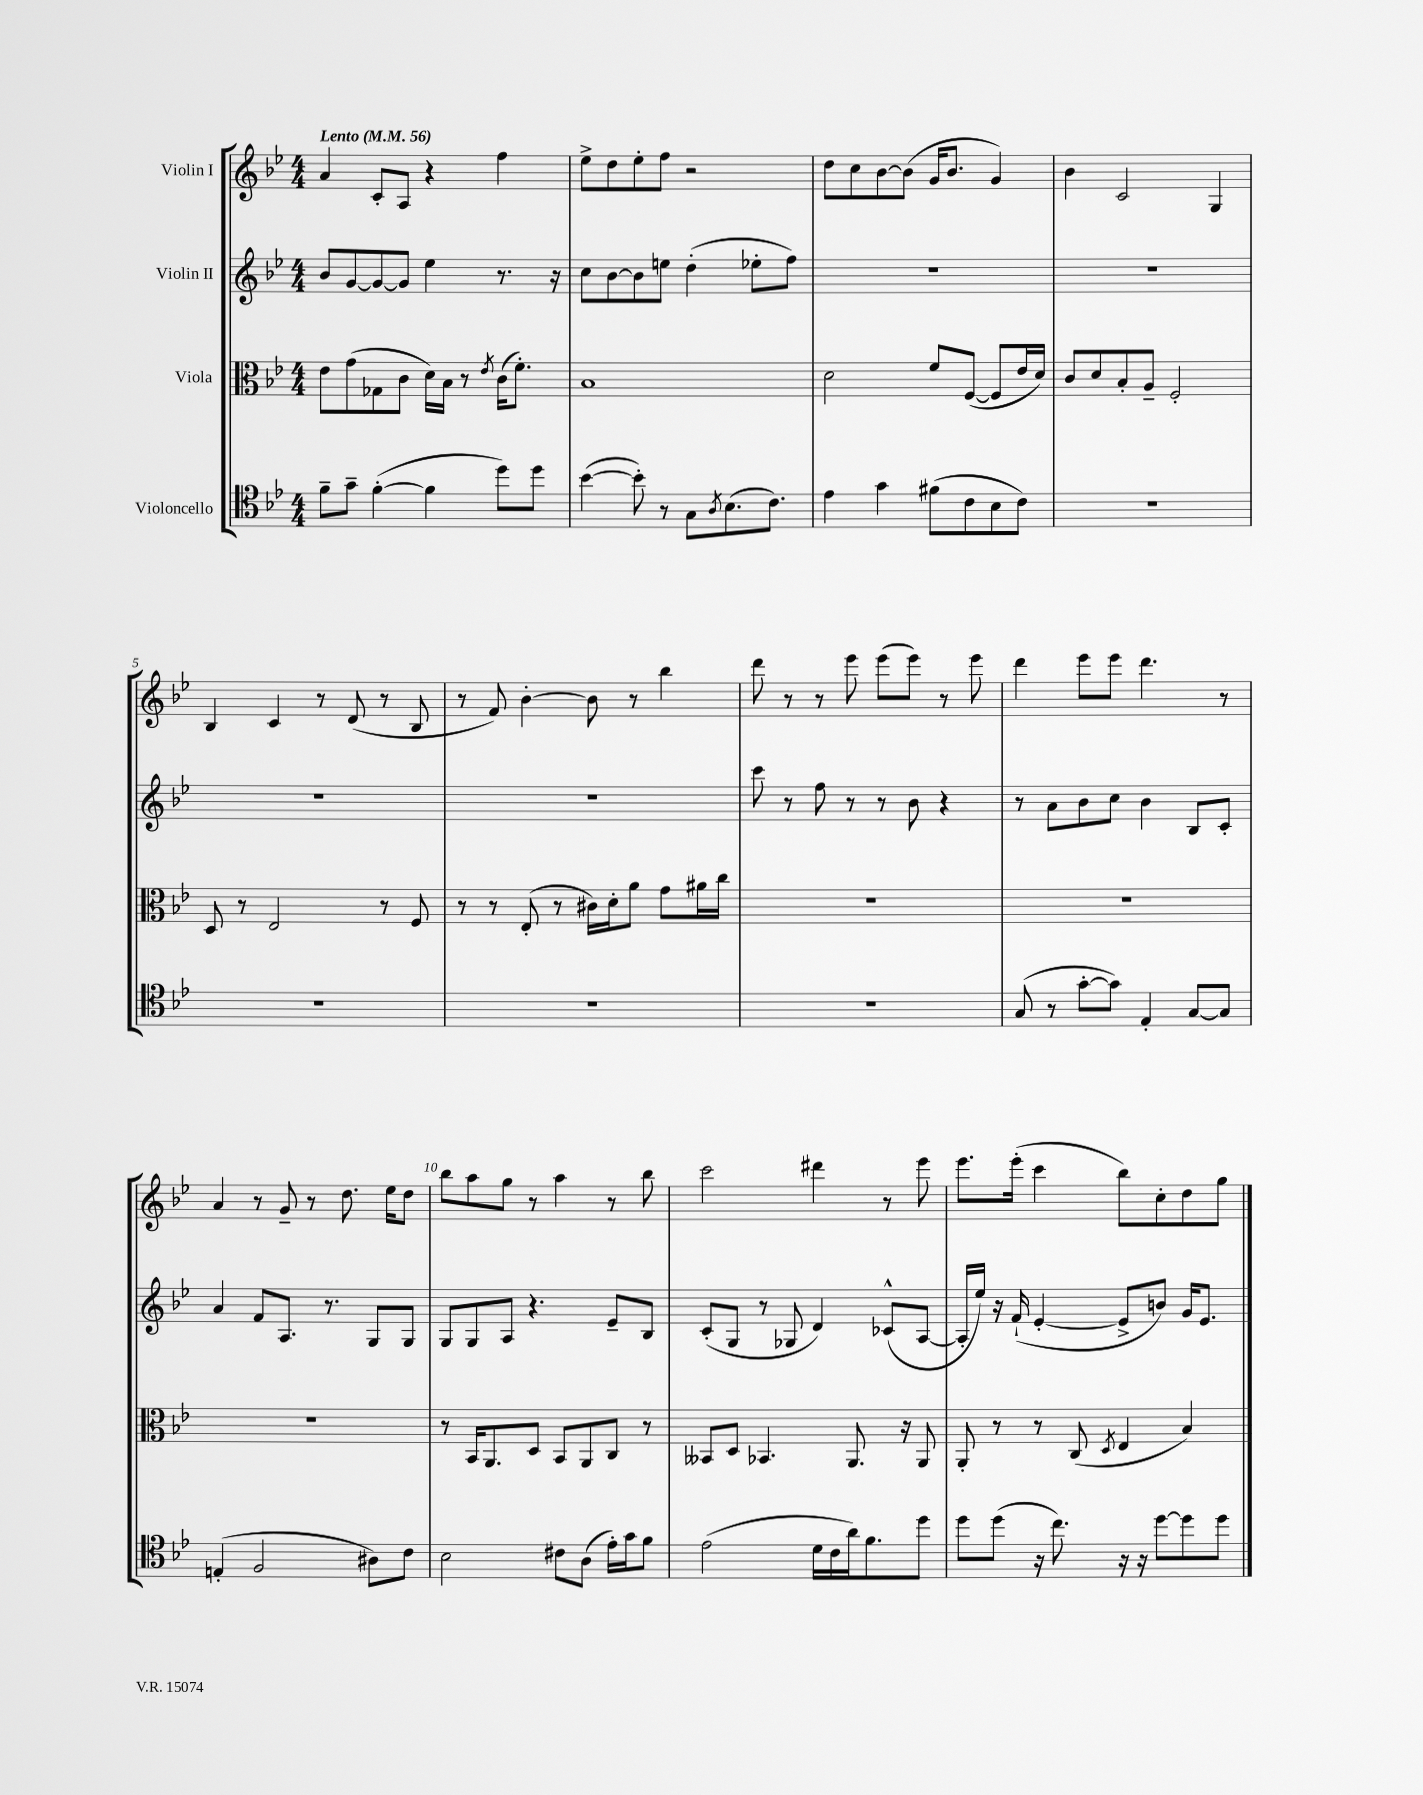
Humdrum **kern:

**kern	**kern	**kern	**kern
*part4	*part3	*part2	*part1
*staff4	*staff3	*staff2	*staff1
*I"Violoncello	*I"Viola	*I"Violin II	*I"Violin I
*clefC4	*clefC3	*clefG2	*clefG2
*k[b-e-]	*k[b-e-]	*k[b-e-]	*k[b-e-]
*M4/4	*M4/4	*M4/4	*M4/4
*MM56	*MM56	*MM56	*MM56
=1	=1	=1	=1
!	!	!	!LO:TX:a:B:t=Lento
8f~\L	8e-\L	8b-/L	4a/
8g~\J	(8g\	[8g/	.
([4f'\	8G-X\	8g/_	8c'/L
.	8c\J	8g/J]	8A/J
4f\]	16d\LL)	4ee-\	4r
.	16B-\JJ	.	.
.	8r	.	.
.	8qe-/	.	.
8dd\L)	(16c\KL	8.r	4ff\
.	8.f'\J)	.	.
8dd\J	.	.	.
.	.	16r	.
=2	=2	=2	=2
([4b-\	1B-	8cc\L	8ee-^\L
.	.	[8b-\	8dd\
8b-'\])	.	8b-\]	8ee-'\
8r	.	8een\J	8ff\J
8G\L	.	(4dd'\	2r
8qA/	.	.	.
(8.B-\	.	.	.
.	.	8ee-X'\L	.
8.c\J)	.	.	.
.	.	8ff\J)	.
=3	=3	=3	=3
4e-\	2d\	1r	8dd\L
.	.	.	8cc\
4g\	.	.	[8b-\
.	.	.	(8b-\J]
(8f#X\L	8f/L	.	16g/KL
.	.	.	8.b-/J
8c\	([8F/J	.	.
8B-\	8F/L]	.	4g/)
8c\J)	16e-/L	.	.
.	16d/JJ)	.	.
=4	=4	=4	=4
1r	8c/L	1r	4b-\
.	8d/	.	.
.	8B-'/	.	2c/
.	8A~/J	.	.
.	2F'/	.	.
.	.	.	4G/
!!LO:LB:g=z
=5	=5	=5	=5
1r	8D/	1r	4B-/
.	8r	.	.
.	2E-/	.	4c/
.	.	.	8r
.	.	.	(8d/
.	8r	.	8r
.	8F/	.	8B-/
=6	=6	=6	=6
1r	8r	1r	8r
.	8r	.	8f/)
.	(8E-'/	.	[4b-'\
.	8r	.	.
.	16c#X\LL)	.	8b-\]
.	16d'\J	.	.
.	8a\J	.	8r
.	8g\L	.	4bb-\
.	16a#X\L	.	.
.	16cc\JJ	.	.
=7	=7	=7	=7
1r	1r	8ccc\	8ddd\
.	.	8r	8r
.	.	8ff\	8r
.	.	8r	8eee-\
.	.	8r	(8eee-\L
.	.	8b-\	8eee-\J)
.	.	4r	8r
.	.	.	8eee-\
=8	=8	=8	=8
(8G/	1r	8r	4ddd\
8r	.	8a\L	.
[8g'\L	.	8b-\	8eee-\L
8g\J])	.	8cc\J	8eee-\J
4E-'/	.	4b-\	4.ddd\
[8G/L	.	8B-/L	.
8G/J]	.	8c'/J	8r
!!LO:LB:g=z
=9	=9	=9	=9
(4En'/	1r	4a/	4a/
2F/	.	8f/L	8r
.	.	8.A/J	8g~/
.	.	.	8r
.	.	8.r	.
.	.	.	8.dd\
8A#X\L)	.	8G/L	.
.	.	.	16ee-\KL
8c\J	.	8G/J	8dd\J
=10	=10	=10	=10
2B-\	8r	8G/L	8bb-\L
.	16BB-/KL	8G/	8aa\
.	8.AA/	.	.
.	.	8A/J	8gg\J
.	8D/J	4.r	8r
8c#X\L	8BB-/L	.	4aa\
(8A\J	8AA/	.	.
16e-'\LL)	8C/J	8e-~/L	8r
16g\J	.	.	.
8f\J	8r	8B-/J	8bb-\
=11	=11	=11	=11
(2e-\	8BB--X/L	(8c'/L	2ccc\
.	8D/J	8G/J	.
.	4.BB-X/	8r	.
.	.	8G-X/	.
16d\LL	.	4d/)	4ddd#X\
16c\	.	.	.
16a\J)	8.AA/	.	.
8.f\	.	.	.
.	.	(8c-X^^/L	8r
.	16r	.	.
8dd\J	8AA/	[8A/J	8eee-\
=12	=12	=12	=12
8dd\L	8AA'/	16A'/LL]	8.eee-\L
.	.	16ee-/JJ)	.
(8dd\J	8r	16r	.
.	.	(16f`/	(16eee-'\Jk
16r	8r	[4e-'/	4ccc\
8.cc\)	.	.	.
.	(8C/	.	.
.	8qD/	.	.
16r	4E-/	8e-^/L]	8bb-\L)
16r	.	.	.
[8dd\L	.	8bn/J)	8cc'\
8dd\]	4B-/)	16g/KL	8dd\
.	.	8.e-/J	.
8dd\J	.	.	8gg\J
==	==	==	==
*-	*-	*-	*-
